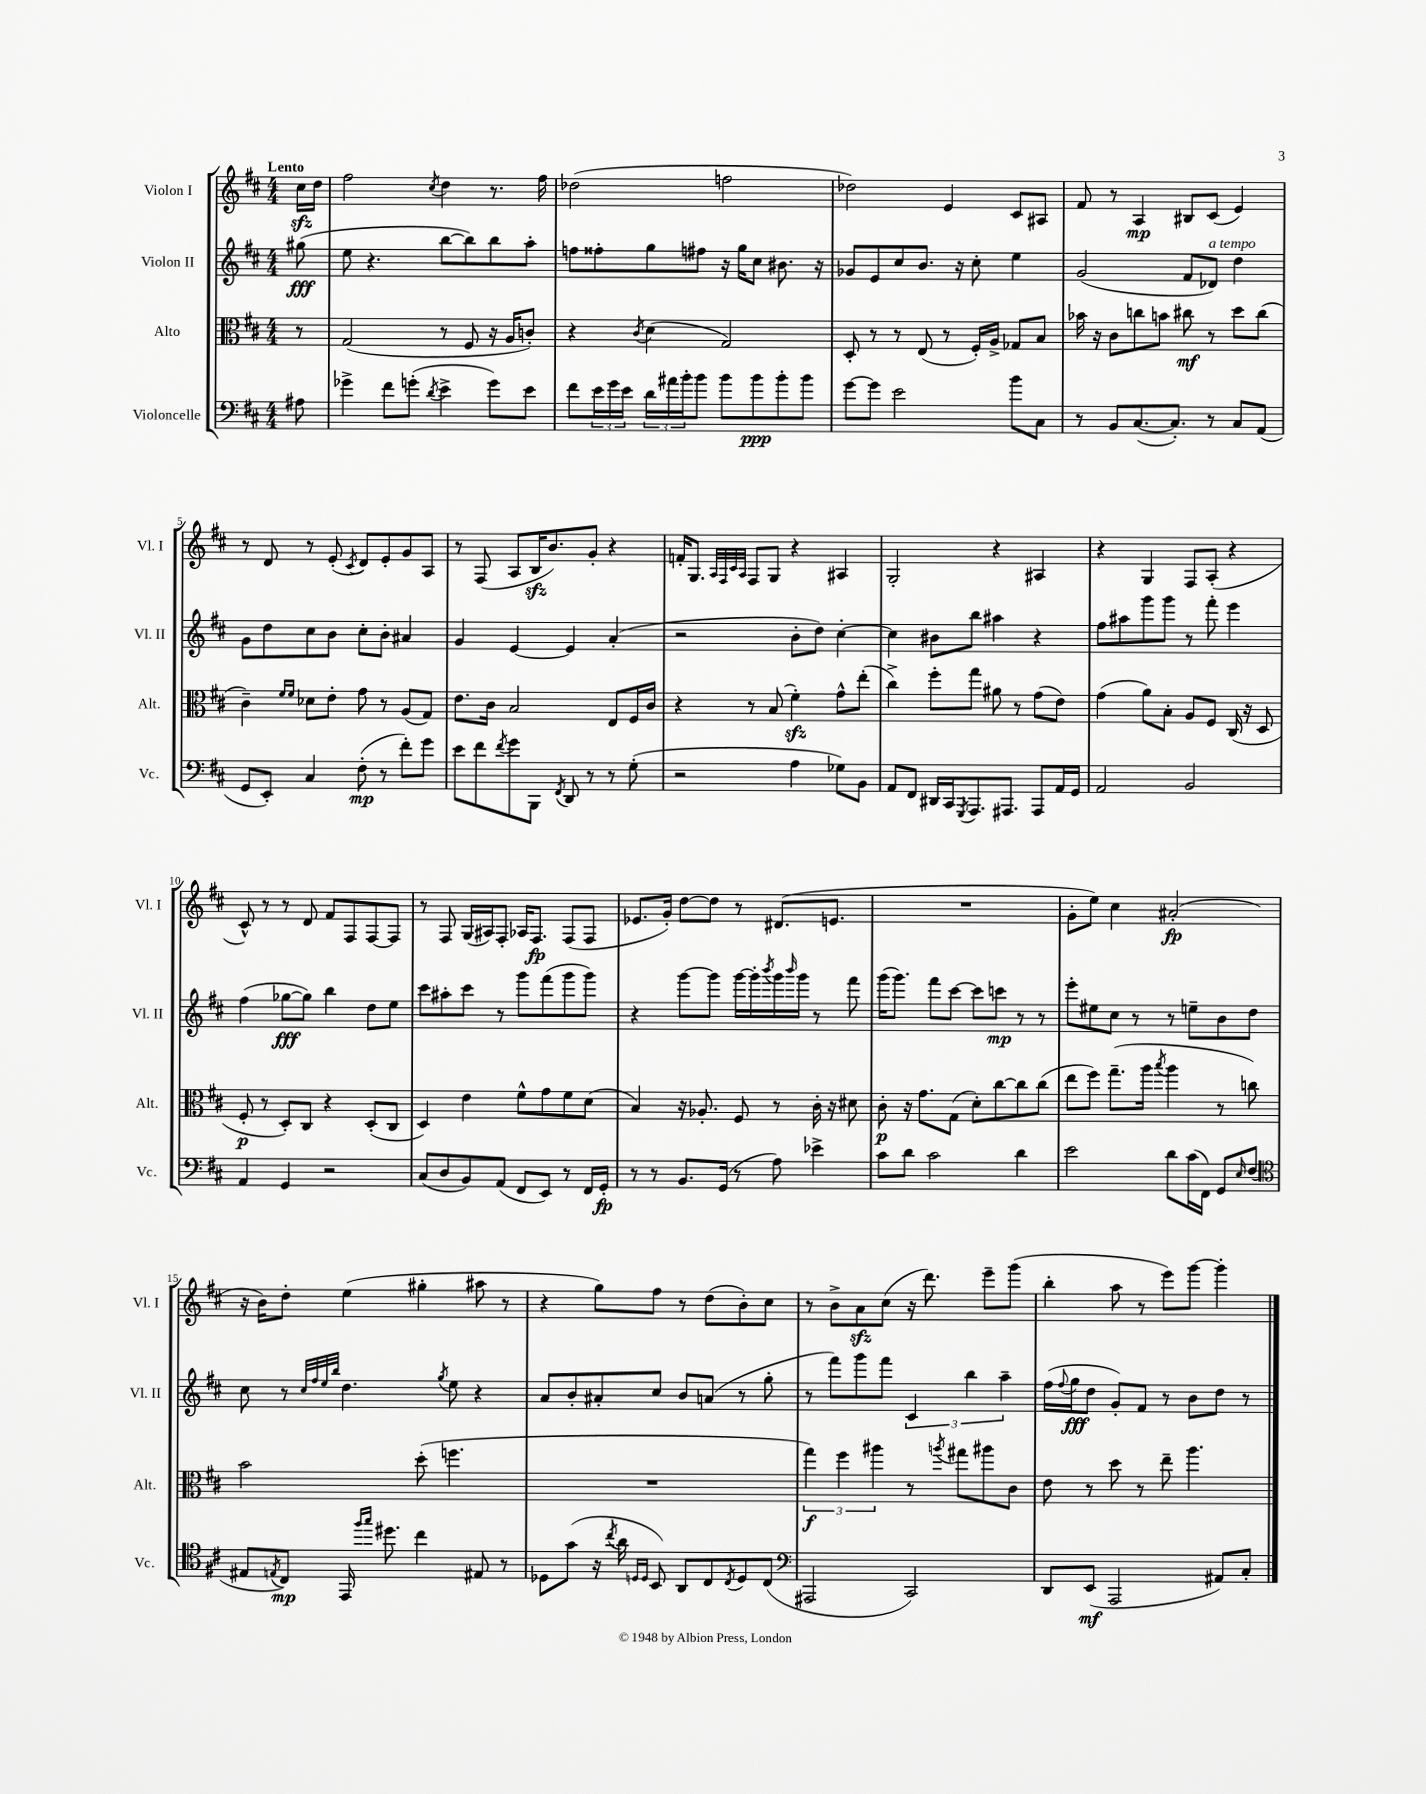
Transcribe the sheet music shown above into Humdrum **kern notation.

**kern	**dynam	**kern	**dynam	**kern	**dynam	**kern	**dynam
*part4	*part4	*part3	*part3	*part2	*part2	*part1	*part1
*staff4	*staff4	*staff3	*staff3	*staff2	*staff2	*staff1	*staff1
*I"Violoncelle	*	*I"Alto	*	*I"Violon II	*	*I"Violon I	*
*I'Vc.	*	*I'Alt.	*	*I'Vl. II	*	*I'Vl. I	*
*clefF4	*	*clefC3	*	*clefG2	*	*clefG2	*
*k[f#c#]	*	*k[f#c#]	*	*k[f#c#]	*	*k[f#c#]	*
*M4/4	*	*M4/4	*	*M4/4	*	*M4/4	*
=	=	=	=	=	=	=	=
!	!	!	!	!	!	!LO:TX:a:B:t=Lento	!
8A#X\	.	8r	.	(8gg#X\	fff	16cc#zz\LL	.
.	.	.	.	.	.	16dd\JJ	.
=1	=1	=1	=1	=1	=1	=1	=1
4g-X^\	.	(2G/	.	8ee\	.	2ff#\	.
.	.	.	.	4.r	.	.	.
8f#\L	.	.	.	.	.	.	.
(8gn'\J	.	.	.	.	.	.	.
8qd/	.	.	.	.	.	8qcc#/	.
4e^\	.	8r	.	[8bb\L	.	4dd\	.
.	.	8F#/	.	8bb\])	.	.	.
8g\L)	.	16r	.	8bb\	.	8.r	.
.	.	16A/KL	.	.	.	.	.
8e\J	.	8cn'/J)	.	8aa'\J	.	.	.
.	.	.	.	.	.	16ff#\	.
=2	=2	=2	=2	=2	=2	=2	=2
8f#\L	.	4r	.	8ffn\L	.	(2dd-X\	.
24e\L	.	.	.	8ff##X'\	.	.	.
24g\	.	.	.	.	.	.	.
24e\JJ	.	.	.	.	.	.	.
.	.	8qc#/	.	.	.	.	.
24d\LL	.	(4d\	.	8gg\	.	.	.
24a#X\	.	.	.	.	.	.	.
24b'\J	.	.	.	.	.	.	.
8b\J	.	.	.	8ff#X\J	.	.	.
8b\L	.	2G/)	.	16r	.	2ffn\	.
.	.	.	.	16gg\KL	.	.	.
8b\	ppp	.	.	8cc#\J	.	.	.
8b'\	.	.	.	8.b#X\	.	.	.
8b\J	.	.	.	.	.	.	.
.	.	.	.	16r	.	.	.
=3	=3	=3	=3	=3	=3	=3	=3
[8g\L	.	8D'/	.	8g-X/L	.	2dd-X\)	.
8g\J]	.	8r	.	8e/	.	.	.
2e\	.	8r	.	8cc#/	.	.	.
.	.	(8E/	.	8.b/J	.	.	.
.	.	8r	.	.	.	4e/	.
.	.	.	.	16r	.	.	.
.	.	16F#'/LL)	.	8cc#'\	.	.	.
.	.	16A^/JJ	.	.	.	.	.
8b\L	.	8G-X/L	.	4ee\	.	8c#/L	.
8C#\J	.	8B/J	.	.	.	8A#X/J	.
=4	=4	=4	=4	=4	=4	=4	=4
8r	.	16b-X\	.	(2g/	.	8f#/	.
.	.	16r	.	.	.	.	.
8BB/L	.	8c#\L	.	.	.	8r	.
([8.C#/	.	8ccn\	.	.	.	4A/	mp
.	.	8bn\J	.	.	.	.	.
8.C#'/J])	.	.	.	.	.	.	.
.	.	8cc#X\	mf	8f#/L	.	8B#X/L	.
!	!	!	!	!LO:TX:a:i:t=a tempo	!	!	!
8r	.	8r	.	8d-X/J)	.	(8c#/J	.
8C#/L	.	8dd\L	.	4dd\	.	4e/)	.
(8AA/J	.	(8cc#\J	.	.	.	.	.
!!LO:LB:g=z
=5	=5	=5	=5	=5	=5	=5	=5
8GG/L	.	4c#~\)	.	8g\L	.	8r	.
8EE'/J)	.	.	.	8dd\	.	8d/	.
.	.	16qqf#/LL	.	.	.	.	.
.	.	16qqf#/JJ	.	.	.	.	.
4C#/	.	8d-X\L	.	8cc#\	.	8r	.
.	.	8e'\J	.	8b\J	.	(8e'/	.
.	.	.	.	.	.	8qc#/	.
(8F#'\	mp	8g\	.	8cc#'\L	.	8d/L)	.
8r	.	8r	.	8b'\J	.	8e'/	.
8f#'\L)	.	(8A/L	.	4a#X/	.	8g/	.
8g\J	.	8G/J)	.	.	.	8A/J	.
=6	=6	=6	=6	=6	=6	=6	=6
8e\L	.	8.e\L	.	4g/	.	8r	.
8f#\	.	.	.	.	.	(8F#/	.
.	.	16c#\Jk	.	.	.	.	.
8qf#/	.	.	.	.	.	.	.
8g\	.	2B/	.	[4e/	.	8A/L	.
8BBB\J	.	.	.	.	.	16Bzz/K	.
.	.	.	.	.	.	8.b/)	.
8qFF#/	.	.	.	.	.	.	.
8DD/	.	.	.	4e/]	.	.	.
8r	.	.	.	.	.	8g'/J	.
8r	.	8E/L	.	(4a'/	.	4r	.
(8G'\	.	16F#/L	.	.	.	.	.
.	.	16c#/JJ	.	.	.	.	.
=7	=7	=7	=7	=7	=7	=7	=7
2r	.	4r	.	2r	.	16fn'/KL	.
.	.	.	.	.	.	8.G/J	.
.	.	.	.	.	.	32qqA/LLL	.
.	.	.	.	.	.	32qqF#/	.
.	.	.	.	.	.	32qqc#/	.
.	.	.	.	.	.	32qqA/JJJ	.
.	.	8r	.	.	.	8F#/L	.
.	.	(8B/	.	.	.	8G/J	.
4A\	.	4f#zz'\)	.	8b'\L	.	4r	.
.	.	.	.	8dd\J)	.	.	.
8G-X\L)	.	8g^^\L	.	[4cc#'\	.	4A#X/	.
8BB\J	.	(8ee'\J	.	.	.	.	.
=8	=8	=8	=8	=8	=8	=8	=8
8AA/L	.	4cc#^\)	.	4cc#\]	.	2G'/	.
8FF#/J	.	.	.	.	.	.	.
16DD#X/LL	.	8ff#'\L	.	8b#X\L	.	.	.
16CC#/J	.	.	.	.	.	.	.
8qGGG/	.	.	.	.	.	.	.
8.AAA/	.	8gg\J	.	8bb\J	.	.	.
.	.	8a#X\	.	4aa#X\	.	4r	.
8.AAA#X/J	.	.	.	.	.	.	.
.	.	8r	.	.	.	.	.
8AAA#/L	.	(8g\L	.	4r	.	4A#X/	.
16AA/L	.	8e\J)	.	.	.	.	.
16GG/JJ	.	.	.	.	.	.	.
=9	=9	=9	=9	=9	=9	=9	=9
2AA/	.	(4g\	.	8ff#\L	.	4r	.
.	.	.	.	8aa#X\	.	.	.
.	.	8a\L)	.	8ggg\	.	4G/	.
.	.	8B'\J	.	8ggg\J	.	.	.
2BB/	.	8A/L	.	8r	.	8F#/L	.
.	.	8F#/J	.	8fff#'\	.	(8A'/J	.
.	.	(16C#/	.	4eee\	.	4r	.
.	.	16r	.	.	.	.	.
.	.	8D/	.	.	.	.	.
!!LO:LB:g=z
=10	=10	=10	=10	=10	=10	=10	=10
4AA/	.	8F#'/	p	(4ff#\	.	8c#^^/)	.
.	.	8r	.	.	.	8r	.
4GG/	.	8D'/L)	.	[8gg-X\L	fff	8r	.
.	.	8C#/J	.	8gg-\J])	.	8d/	.
2r	.	4r	.	4bb\	.	8f#/L	.
.	.	.	.	.	.	8F#/	.
.	.	(8D'/L	.	8dd\L	.	[8F#/	.
.	.	8C#/J	.	8ee\J	.	8F#/J]	.
=11	=11	=11	=11	=11	=11	=11	=11
(8C#/L	.	4D/)	.	8ccc#\L	.	8r	.
8D/	.	.	.	8aa#X'\	.	8F#/	.
8BB/)	.	4e\	.	8ccc#\J	.	(16G/LL	.
.	.	.	.	.	.	16A#X/J)	.
(8AA/J	.	.	.	8r	.	8F#'/J	.
8FF#/L	.	8f#^^\L	.	8ggg\L	.	16A-X/KL	.
.	.	.	.	.	.	8.F#/J	fp
8EE/J)	.	8g\	.	(8fff#\	.	.	.
8r	.	8f#\	.	8ggg\	.	(8F#/L	.
16FF#/LL	.	(8d\J	.	8ggg\J)	.	8F#/J	.
16GG'/JJ	fp	.	.	.	.	.	.
=12	=12	=12	=12	=12	=12	=12	=12
8r	.	4B/)	.	4r	.	8.e-X/L	.
8r	.	.	.	.	.	.	.
.	.	.	.	.	.	16g'/Jk)	.
8.BB/L	.	16r	.	[8ggg\L	.	[8dd\L	.
.	.	8.A-X'/	.	.	.	.	.
.	.	.	.	8ggg\J]	.	8dd\J]	.
(16GG/Jk	.	.	.	.	.	.	.
8r	.	8F#/	.	[16ggg\LL	.	8r	.
.	.	.	.	16ggg'\]	.	.	.
.	.	.	.	8qbbb/	.	.	.
8A\)	.	8r	.	16ggg\	.	(8.d#X/L	.
.	.	.	.	16qqbbb/	.	.	.
.	.	.	.	16ggg\JJ	.	.	.
4e-X^\	.	16c#'\	.	8r	.	.	.
.	.	16r	.	.	.	8.en/J	.
.	.	8d#X\	.	8fff#\	.	.	.
=13	=13	=13	=13	=13	=13	=13	=13
8c#\L	.	8c#'\	p	(16ggg\KL	.	1r	.
.	.	.	.	8.ggg\J)	.	.	.
8d\J	.	16r	.	.	.	.	.
.	.	8.g\L	.	.	.	.	.
2c#\	.	.	.	8fff#\L	.	.	.
.	.	(8G\J	.	[8ccc#\J	.	.	.
.	.	8d'\L)	.	8ccc#\L]	.	.	.
.	.	[8cc#\	.	8cccn\J	mp	.	.
4d\	.	8cc#\]	.	8r	.	.	.
.	.	(8cc#\J	.	8r	.	.	.
=14	=14	=14	=14	=14	=14	=14	=14
2e\	.	8ee\L	.	8eee'\L	.	8g'\L	.
.	.	8ff#\J)	.	8ee#X\	.	8ee\J)	.
.	.	(8.gg~\L	.	8cc#\J	.	4cc#\	.
.	.	.	.	8r	.	.	.
.	.	16aa\Jk	.	.	.	.	.
.	.	8qbb/	.	.	.	.	.
8d\L	.	4aa\	.	8r	.	(2a#X'/	fp
(16c#\L	.	.	.	8een~\L	.	.	.
16FF#\JJ)	.	.	.	.	.	.	.
8GG/L	.	8r	.	8b\	.	.	.
16qqE/	.	.	.	.	.	.	.
(8F#/J	.	8ccn\)	.	8dd\J	.	.	.
!!LO:LB:g=z
=15	=15	=15	=15	=15	=15	=15	=15
*clefC4	*	*	*	*	*	*	*
8E#X/L	.	2b\	.	8cc#\	.	16r	.
.	.	.	.	.	.	16b\KL)	.
8qEn/	.	.	.	.	.	.	.
8C#/J)	mp	.	.	8r	.	8dd'\J	.
.	.	.	.	32qqcc#/LLL	.	.	.
.	.	.	.	32qqff#/	.	.	.
.	.	.	.	32qqee/	.	.	.
.	.	.	.	32qqbb/JJJ	.	.	.
16EE/	.	.	.	4.dd\	.	(4ee\	.
16qqff#/LL	.	.	.	.	.	.	.
16qqgg/JJ	.	.	.	.	.	.	.
8.dd#X\	.	.	.	.	.	.	.
4cc#\	.	(8dd'\	.	.	.	4gg#X'\	.
.	.	.	.	8qgg/	.	.	.
.	.	4.ffn\	.	8ee\	.	.	.
8E#X/	.	.	.	4r	.	8aa#X\	.
8r	.	.	.	.	.	8r	.
=16	=16	=16	=16	=16	=16	=16	=16
8D-X\L	.	1r	.	8a/L	.	4r	.
(8g\J	.	.	.	8b'/	.	.	.
16r	.	.	.	8a#X'/	.	8gg\L)	.
8qcc#/	.	.	.	.	.	.	.
16a\	.	.	.	.	.	.	.
16qqDn/LL	.	.	.	.	.	.	.
16qqD/JJ	.	.	.	.	.	.	.
8BB/)	.	.	.	8cc#/J	.	8ff#\J	.
8AA/L	.	.	.	8b/L	.	8r	.
8C#/	.	.	.	(8an/J	.	(8dd\L	.
8qC#/	.	.	.	.	.	.	.
8D/	.	.	.	8r	.	8b'\)	.
(8C#/J	.	.	.	8gg'\	.	8cc#\J	.
=17	=17	=17	=17	=17	=17	=17	=17
*clefF4	*	*	*	*	*	*	*
2AAA#X/	.	6gg\)	f	8r	.	8r	.
.	.	.	.	8fff#\L)	.	8b^\L	.
.	.	6ff#\	.	.	.	.	.
.	.	.	.	8ggg\	.	8azz\	.
.	.	6aa#X\	.	.	.	.	.
.	.	.	.	8fff#\J	.	(8cc#\J	.
2CC#/)	.	8r	.	6c#/	.	16r	.
.	.	.	.	.	.	8.ddd\)	.
.	.	8qaan/	.	.	.	.	.
.	.	8gg#X\L	.	.	.	.	.
.	.	.	.	6bb\	.	.	.
.	.	8aa#X\	.	.	.	8eee~\L	.
.	.	.	.	6aa~\	.	.	.
.	.	8c#\J	.	.	.	(8ggg\J	.
=18	=18	=18	=18	=18	=18	=18	=18
8DD/L	.	8e\	.	(16ff#\LL	.	4bb'\	.
.	.	.	.	8qqff#/	.	.	.
.	.	.	.	16gg\J	fff	.	.
(8EE/J	mf	8r	.	8dd\J	.	.	.
2AAA/	.	8dd\	.	8g'/L)	.	8aa\	.
.	.	8r	.	8f#/J	.	8r	.
.	.	8ee~\	.	8r	.	8eee\L)	.
.	.	4.aa\	.	8b\L	.	[8ggg\J	.
8AA#X/L)	.	.	.	8dd\J	.	4ggg'\]	.
8C#'/J	.	.	.	8r	.	.	.
==	==	==	==	==	==	==	==
*-	*-	*-	*-	*-	*-	*-	*-
